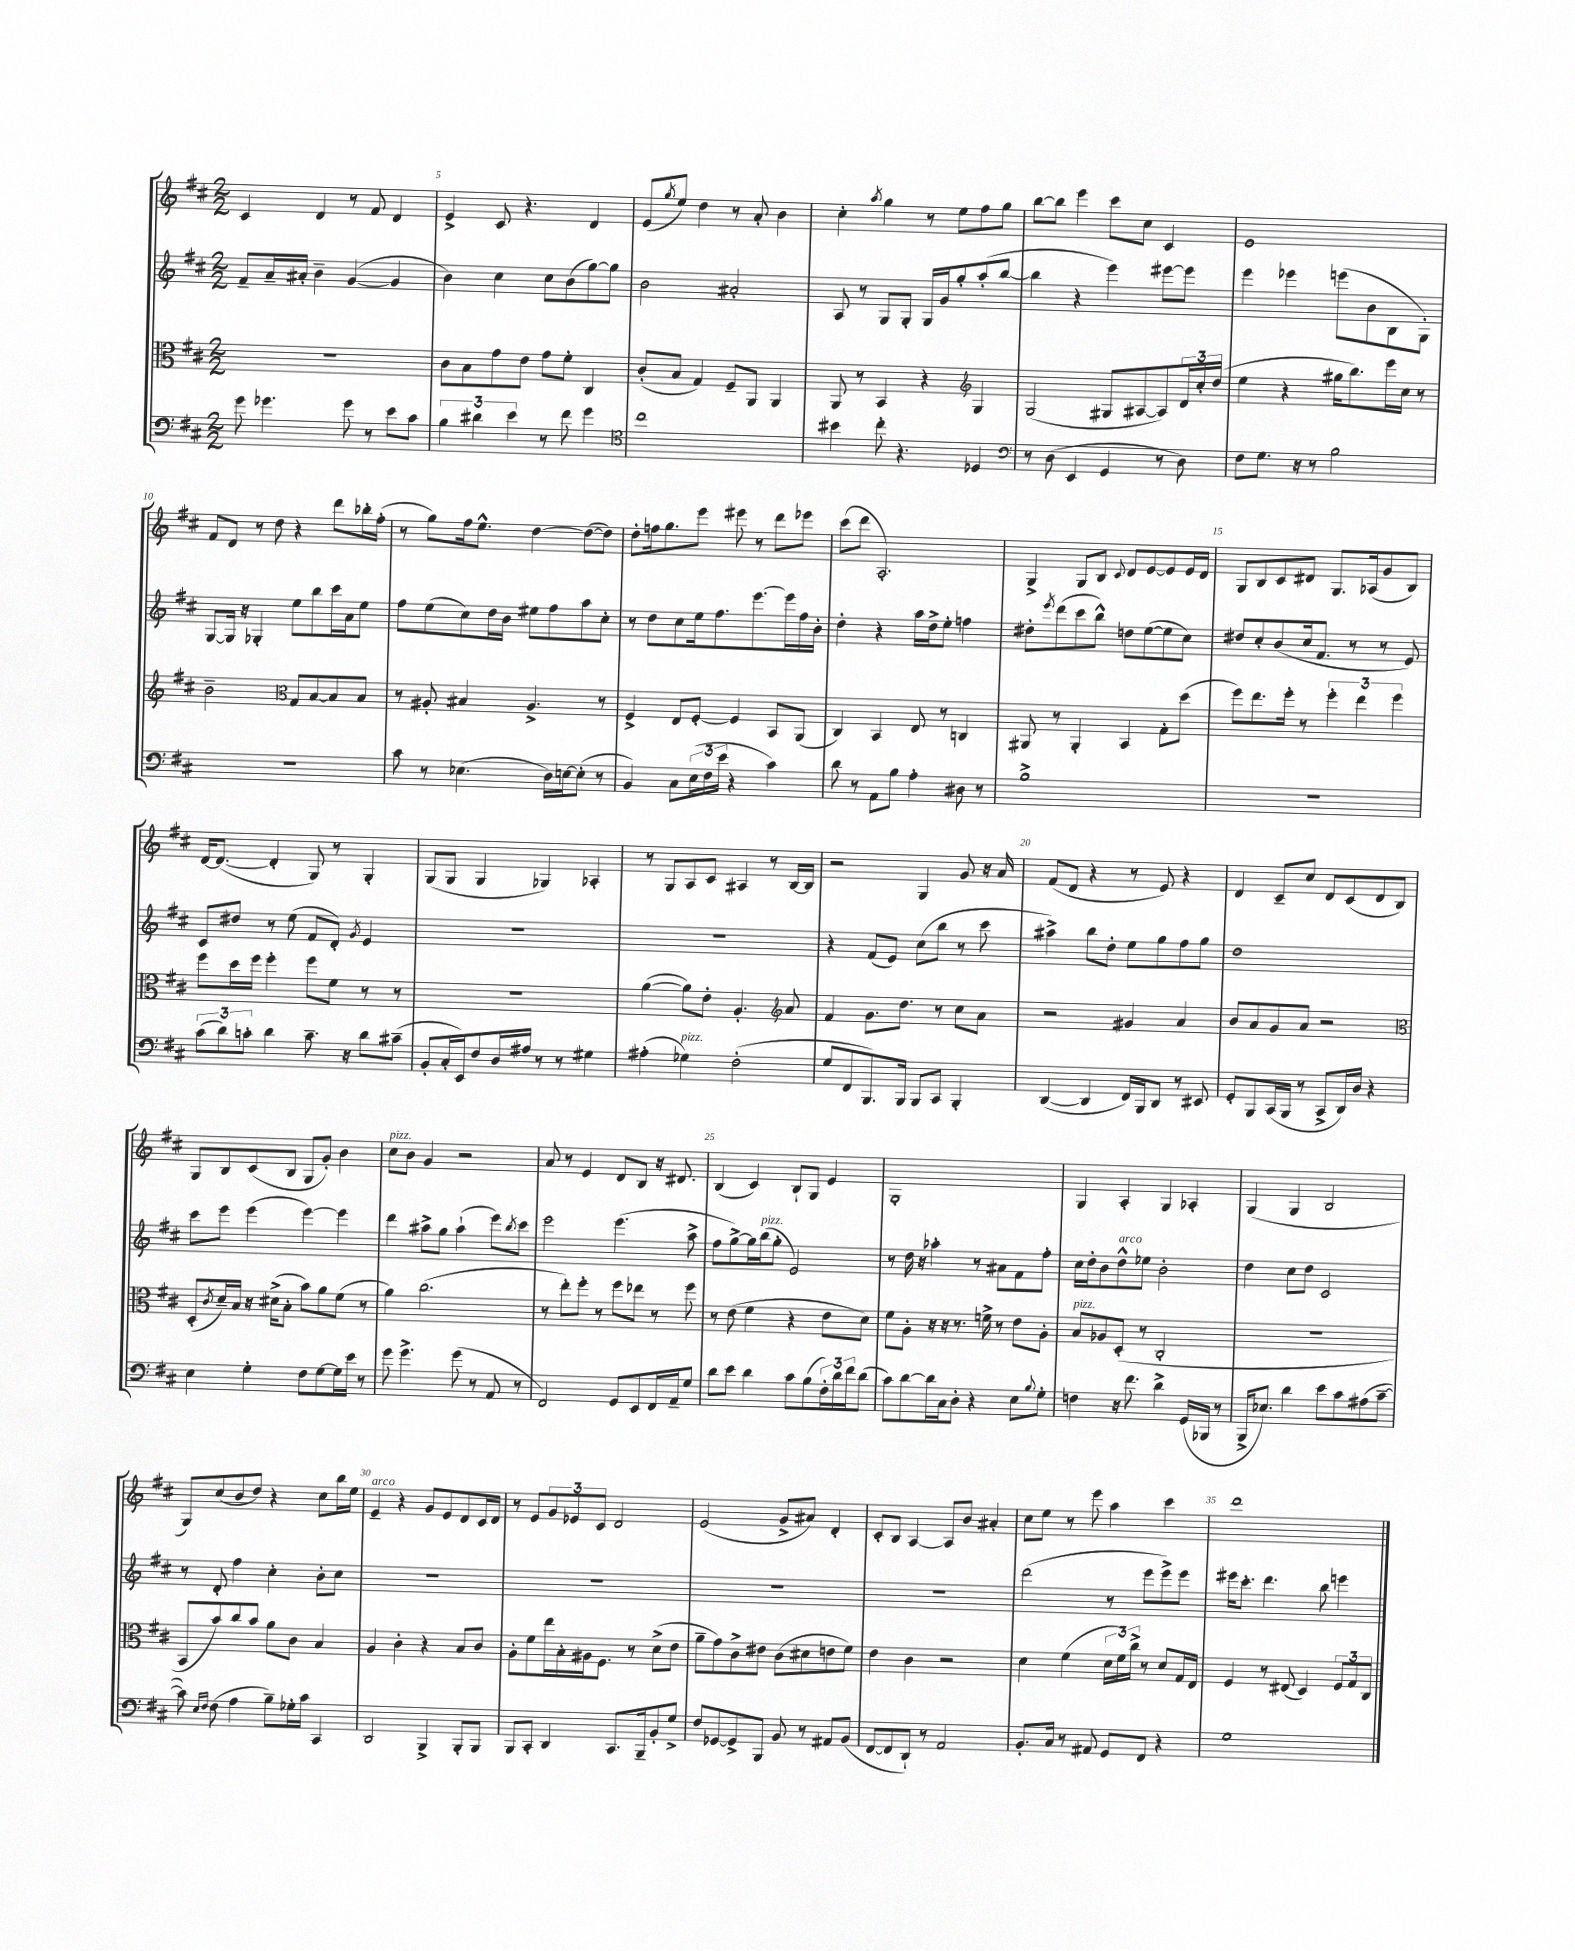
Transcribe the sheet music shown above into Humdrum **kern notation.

**kern	**kern	**kern	**kern
*part4	*part3	*part2	*part1
*staff4	*staff3	*staff2	*staff1
*clefF4	*clefC3	*clefG2	*clefG2
*k[f#c#]	*k[f#c#]	*k[f#c#]	*k[f#c#]
*M2/2	*M2/2	*M2/2	*M2/2
=4	=4	=4	=4
8g\	1r	8f#~/L	4c#/
4.g-X\	.	16a~/L	.
.	.	16a#X'/JJ	.
.	.	4b~\	4d/
8g-\	.	([4g/	8r
8r	.	.	8f#/
8e\L	.	4g/]	4d/
8c#\J	.	.	.
=5	=5	=5	=5
6B\	8c#\L	4b\)	4e^/
.	8B\	.	.
6d#X\	.	.	.
.	8g\	4cc#\	8c#/
6e\	.	.	.
.	8e\J	.	4.r
8r	8g\L	8cc#\L	.
8f#\	8f#'\J	(8b\	.
4g\	4C#/	[8gg\)	4d/
.	.	8gg\J]	.
=6	=6	=6	=6
*clefC4	*	*	*
1cc#	(8c#'/L	2b\	(8e/L
.	.	.	8qgg/
.	8B/J	.	8ee/J)
.	4G/)	.	4dd\
.	8F#~/L	2a#X'/	8r
.	8AA/J	.	8a'/
.	4AA/	.	4b\
=7	=7	=7	=7
4b#X\	8AA/	8A/	4cc#'\
.	8r	8r	.
.	.	.	8qaa/
8cc#'\	4BB/	8G/L	4gg\
4.r	.	8G'/J	.
.	4r	16G/LL	8r
.	.	16g/J	.
.	.	8gg'/	8ee\L
*	*clefG2	*	*
4D-X/	4G/	(8aa'/	8ff#\
.	.	[8bb/J	8gg\J
=8	=8	=8	=8
*clefF4	*	*	*
8r	(2G/	4bb\]	[8bb\L
(8D\	.	.	8bb\J]
4EE/	.	4r	4eee\
4GG/	8G#X/L	4eee\)	8ccc#\L
.	[8A#X/	.	8cc#\J
8r	8A#/])	[8eee#X\L	4c#/
8D\)	24d/L	8eee#\J]	.
.	24cc#'/	.	.
.	(24dd/JJ	.	.
=9	=9	=9	=9
8F#\L	4ee\	4eee\	1e
8.G\J	.	.	.
.	4r	4eee-X\	.
16r	.	.	.
8r	.	.	.
2B\	16gg#X\KL	(8eeen\L	.
.	8.bb\)	.	.
.	.	8b\	.
.	16eee\L	8B\	.
.	16cc#\JJ	.	.
.	8r	8G'\J)	.
!!LO:LB:g=z
=10	=10	=10	=10
1r	2b~\	[8G/L	8f#/L
.	.	16G/Jk]	8d/J
.	.	16r	.
.	.	4G-X'/	8r
.	.	.	8dd\
*	*clefC3	*	*
.	8G/L	8ee\L	4r
.	[8B/	8bb\	.
.	8B/]	16ccc#\L	8ddd\L
.	.	16a\J	.
.	8B/J	8ee\J	16bb-X'\L
.	.	.	(16ff#'\JJ
=11	=11	=11	=11
8c#\	8r	8ff#\L	8r
8r	8A#X'/	(8ee\	8gg\L)
(4.E-X\	4B#X/	8cc#\)	16ff#\k
.	.	.	8.ee^^\J
.	.	16dd\L	.
.	.	16b\JJ	.
.	4.A#^/	8ee#X\L	[4dd\
16D\LL)	.	8ff#\	.
[16En\J	.	.	.
(8E'\J]	.	8aa\	(8dd\L_
8r	8r	8cc#'\J	8dd\J])
=12	=12	=12	=12
4BB/)	4F#^/	8r	8dd'\L
.	.	8dd\L	16ffn\k
.	.	.	8.gg\
8C#\L	8E/L	8cc#\	.
(24E\L	[8F#'/J	16ee\k	8eee\J
24F#\	.	.	.
.	.	8.ff#\	.
24e\JJ	.	.	.
4r	4F#/]	.	8eee#X\
.	.	[8.eee\	8r
4c#\)	8BB/L	.	8ddd\L
.	.	16eee\L]	.
.	(8AA/J	16ff#\	8eee-X\J
.	.	16b'\JJ	.
=13	=13	=13	=13
8d\	4C#/)	4dd'\	(8ccc#\L
8r	.	.	8ddd\J
8AA\L	4BB/	4r	2.A'/)
8B\J	.	.	.
4A'\	8E/	16aa\LL	.
.	.	16dd^\J	.
.	8r	8ee'\J	.
8D#X\	4Cn/	4ffn\	.
8r	.	.	.
=14	=14	=14	=14
1B^	8AA#X/	8dd#X'\L	4G^/
.	.	8qeee/	.
.	8r	(8ddd\	.
.	4AA#'/	8ccc#\	8G/L
.	.	8bb^^\J)	8B/J
.	.	.	8qqc#/
.	4BB/	8ddn\L	8d/L
.	.	([8ee\	[8e/
.	8G'\L	8ee\]	8e/]
.	(8dd\J	8cc#\J)	16e/L
.	.	.	16d/JJ
=15	=15	=15	=15
1r	8ff#\L)	8dd#X/L	8G/L
.	8.ee\	8cc#'/	8B/
.	.	(8b/	8c#/
.	16ff#'\Jk	.	.
.	8r	16cc#/k	8d#X/J
.	.	8.f#/J	.
.	6ff#'\	.	8.G/L
.	.	8r	.
.	6ee\	.	.
.	.	.	(16A-X/k
.	.	8r	8g/
.	6ff#\	.	.
.	.	8e/)	8B/J)
!!LO:LB:g=z
=16	=16	=16	=16
(12c#\L	8ff#\L	8c#/L	[16d/KL
.	.	.	(8.d/J_
12d\)	.	.	.
.	16dd\L	8dd#X/J	.
12cn'\J	.	.	.
.	16ff#\JJ	.	.
4d\	4ff#'\	8r	4d'/]
.	.	(8ee\	.
8.c~\	8ff#\L	8f#/L	8G/)
.	8f#\J	8d'/J)	8r
16r	.	.	.
.	.	8qg/	.
8d\L	8r	4e/	4G'/
(8c#X~\J	8r	.	.
=17	=17	=17	=17
8BB'/L	1r	1r	(8G/L
16C#'/L	.	.	8G/J
16EE/J)	.	.	.
8F#/	.	.	4G/
16D/L	.	.	.
16A#X/JJ	.	.	.
8r	.	.	4G-X/)
8r	.	.	.
4G#X\	.	.	4A-X'/
=18	=18	=18	=18
(4A#X'\	([4a\	1r	8r
.	.	.	8G/L
!LO:TX:a:i:t=pizz.	!	!	!
4G-X\)	8a\L])	.	8A/
.	8e'\J	.	8c#/J
(2F#'\	4.A'/	.	4A#X/
.	.	.	8r
*	*clefG2	*	*
.	8a/	.	[16B/LL
.	.	.	16B/JJ]
=19	=19	=19	=19
8G/L	4f#/	4r	2r
8FF#/	.	.	.
8.BBB/)	8.g\L	(8f#/L	.
.	.	8e/J)	.
16BBB/Jk	8.dd\J	.	.
8BBB/L	.	(8cc#\L	4G/
8CC#/J	8r	8bb\J	.
4BBB'/	8cc#\L	8r	8g/
.	8a\J	8ccc#\	16r
.	.	.	16a/
=20	=20	=20	=20
([4DD/	2r	4aa#X^\)	(8f#/L
.	.	.	8d/J
4DD/]	.	8bb\L	4r
.	.	8dd'\J	.
16FF#/LL)	4g#X/	8ee\L	8r
16BBB/J	.	.	.
8DD/J	.	8gg\	8e/)
8r	4a/	8ff#\	4r
8EE#X/	.	8gg\J	.
=21	=21	=21	=21
8GG'/L	8b/L	1dd	4d/
8BBB/	8a/	.	.
(16CC#/L	8g/	.	8c#~/L
16BBB/JJ	.	.	.
8r	8a/J	.	8cc#/J
8CC#^/L	2r	.	8d/L
16DD/L)	.	.	(8c#/
16D/JJ	.	.	.
4r	.	.	8d/
.	.	.	8B/J)
!!LO:LB:g=z
=22	=22	=22	=22
*	*clefC3	*	*
4E\	(8D'/L	8ccc#\L	8G/L
.	8qc#/	.	.
.	16d~/L)	8eee\J	8B/
.	16B/JJ	.	.
4G'\	16r	(4eee\	(8c#/
.	(16d#X^\KL	.	.
.	8B'\J	.	8B/J
8F#\L	8b\L)	[4eee\)	8G/L
[8G\	8a\	.	8g'/J)
16G\L]	(8f#\J	4eee\]	4b\
16e\JJ	.	.	.
8r	8r	.	.
=23	=23	=23	=23
!	!	!	!LO:TX:a:i:t=pizz.
8g\	4a\)	4ddd\	8cc#\L
4.g^\	.	.	8b\J
.	(2.cc#\	8aa#X^\L	4g/
.	.	8gg\J	.
(8g\	.	(4aa#`\	2r
8r	.	.	.
8AA/	.	8eee\L)	.
.	.	8qbb/	.
8r	.	8ccc#\J	.
=24	=24	=24	=24
2FF#/)	8r	2eee\	8a/
.	8ee'\L)	.	8r
.	8ff#'\J	.	4e/
.	8r	.	.
8GG/L	8ff#\L	(4.eee\	8d/L
8EE/	8ee-X\J	.	8B/J
16FF#/L	8r	.	16r
16AA~/J	.	.	8.d#X/
8G/J	8ff#\	8aa^\	.
=25	=25	=25	=25
8d\L	8r	8ff#\L	(4B/
8e\J	(8e\	[8gg^\)	.
4d\	4f#\	16gg\L]	4c#/)
!	!	!LO:TX:a:i:t=pizz.	!
.	.	(16bb\J	.
.	.	8gg'\J	.
8c#\L	4r	2e/)	8B`/L
(8B\	.	.	8G/J
24F#'\L)	8e\L	.	4e/
24d\	.	.	.
24f#\J	.	.	.
(8d\J	8d\J)	.	.
=26	=26	=26	=26
8c#\L)	8f#\L	8r	1G'
[8d\	8A'\J	16dd\	.
.	.	16r	.
16d\L]	16r	4aa-X'\	.
16C#\J	16r	.	.
8D'\J	8.r	.	.
4r	.	8r	.
.	16fn^\	.	.
.	8r	8a#X\L	.
8E\L	8e\L	8f#\	.
8qqB/	.	.	.
8G'\J	8A'\J	8ff#'\J	.
=27	=27	=27	=27
!	!LO:TX:a:i:t=pizz.	!	!
4Fn\	8B/L	16cc#\LL	4G/
.	.	16dd'\J	.
.	8A-X/	8b\	.
!	!	!LO:TX:a:i:t=arco	!
16r	(8D'/J	8dd^^\	4A'/
8.f#\	.	.	.
.	8r	8ee-X\J	.
4d^\	2C#'/	2b'\	4G/
(16GG/LL	.	.	4A-X'/
16BBB-X/JJ	.	.	.
8r	.	.	.
=28	=28	=28	=28
16BBB^/KL	1r	4dd\	(4G/
8.E-X/J)	.	.	.
4d\	.	8cc#\L	4G/
.	.	8dd\J	.
8e\L	.	2c#/	2B/
8c#\	.	.	.
(8A#X\	.	.	.
[8c#~\J	.	.	.
!!LO:LB:g=z
=29	=29	=29	=29
8c#\])	8BB/L	8r	8G/L)
16qqE/LL	.	.	.
16qqF#/JJ	.	.	.
(8F#\	8b/)	8d'/	(8cc#/
4A\	8cc#/	4ff#\	8b/
.	8b/J	.	8dd/J)
8B~\L)	8a\L	4cc#'\	4r
16G-X'\L	8c#\J	.	.
16c#\JJ	.	.	.
4CC#/	4B/	8b'\L	8cc#\L
.	.	8cc#\J	16bb\L
.	.	.	16ee\JJ
=30	=30	=30	=30
!	!	!	!LO:TX:a:i:t=arco
2DD/	4A/	1r	4e~/
.	4c#'\	.	4r
4BBB^/	4r	.	8g/L
.	.	.	8e/
8BBB'/L	8B/L	.	8d/
8BBB/J	8c#/J	.	16c#/L
.	.	.	16d/JJ
=31	=31	=31	=31
8BBB/L	8A'\L	1r	8r
8CC#'/J	8f#\	.	8e/L
4DD/	16ee\L	.	12g/
.	16B'\	.	.
.	.	.	12e-X/
.	16A#X\J	.	.
.	.	.	12c#/J
.	8.F#\J	.	.
8.CC#/L	.	.	2d/
.	8r	.	.
16BBB~/k	.	.	.
8BB'/	(8d^\L	.	.
8G^/J	8e\J	.	.
=32	=32	=32	=32
8F#/L	8a~\L	1r	(2e/
[8GG-X/	8g\)	.	.
8GG-^/]	8c#^\	.	.
8BBB/J	8e#X\J	.	.
8BB/	(8c#\L	.	8g^/L
8r	8d#X\	.	8a#X/J)
8AA#X/L	8en\	.	4d'/
(8BB/J	8f#\J)	.	.
=33	=33	=33	=33
[8FF#/L	4e\	1r	8c#'/L
8FF#/]	.	.	8B/J
8DD`/J)	4c#\	.	[4A/
8r	.	.	.
2AA/	2r	.	8A/L]
.	.	.	8b/J
.	.	.	4a#X'/
=34	=34	=34	=34
8.BB'/L	4d\	(2ddd\	8cc#\L
.	.	.	8ee\J
16C#/Jk	.	.	.
8r	(4f#\	.	8r
8AA#X/	.	.	8eee\
8GG/L	24d\LL	8r	4aa\
.	24f#\)	.	.
.	24cc#^\JJ	.	.
8FF#/J	8r	8eee\L	.
4r	8d/L	8eee^\)	4ccc#\
.	16G/L	8eee\J	.
.	16E/JJ	.	.
=35	=35	=35	=35
1G	4F#/	16eee#X\KL	1ddd
.	.	8.ccc#'\J	.
.	8r	4.ddd\	.
.	(8E#X/	.	.
.	4D/)	.	.
.	.	8bb\	.
.	12F#/L	4eeen\	.
.	12G/	.	.
.	12C#/J	.	.
==	==	==	==
*-	*-	*-	*-
